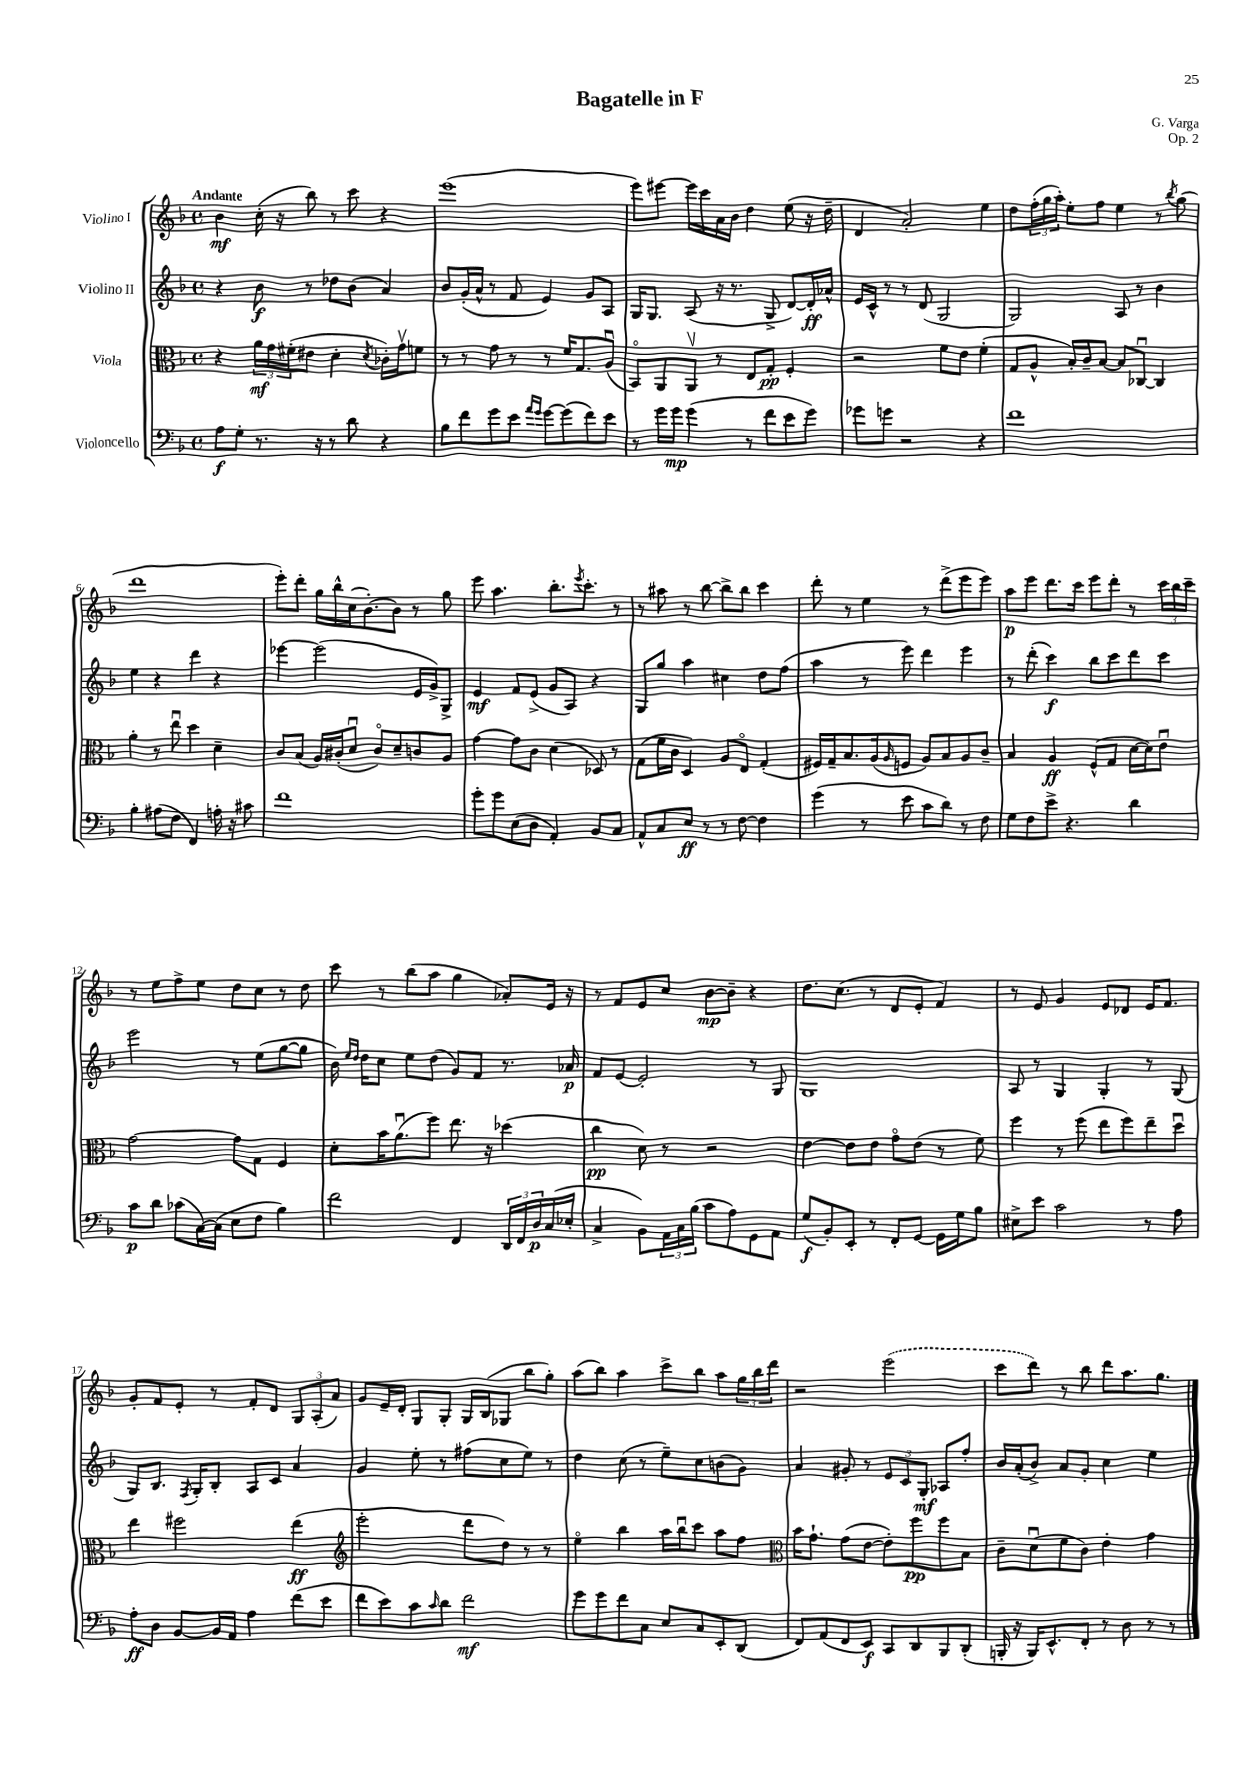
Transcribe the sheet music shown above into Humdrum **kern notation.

**kern	**kern	**kern	**kern
*staff4	*staff3	*staff2	*staff1
*clefF4	*clefC3	*clefG2	*clefG2
*k[b-]	*k[b-]	*k[b-]	*k[b-]
*M4/4	*M4/4	*M4/4	*M4/4
*met(c)	*met(c)	*met(c)	*met(c)
8A	4r	4r	4b-
8G'	.	.	.
8.r	24a	8b-	(16cc'
.	24g	.	.
.	.	.	16r
.	(24f#'	.	.
.	8e#	8r	8bb-)
16r	.	.	.
8r	4d'	8dd-	8r
8d	.	(8b-	8ccc
.	8qd	.	.
4r	16c-')	4a)	4r
.	16gv	.	.
.	8f	.	.
=	=	=	=
8B-	8r	8b-	(1eee
8f	8r	(16g'	.
.	.	16a^^	.
8g	8g	8r	.
8e	8r	8f	.
16qqa	.	.	.
16qqg	.	.	.
[8g	8r	4e)	.
(8g]	16f	.	.
.	8.G	.	.
8f)	.	8g	.
8e	(8Au	8A	.
=	=	=	=
8r	8BB-o)	16G	8eee)
.	.	8.G	.
16g	8AA	.	[8eee#
16g	.	.	.
(4g	8AAv	(8A	16eee#]
.	.	.	16ccc
.	8r	16r	16a
.	.	8.r	16b-
8r	8E	.	4dd
8f	8G'	8G^	.
8e	4F'	[8d)	(8ee
8g)	.	16d']	16r
.	.	16a-^^	16dd~
=	=	=	=
8g-	2r	16e	4d
.	.	16c^^	.
8g	.	8r	.
2r	.	8r	2a')
.	.	(8d	.
.	8f	2G	.
.	8e	.	.
4r	(4f'	.	4ee
=	=	=	=
1f	8G	2G)	8dd
.	8A^^	.	(24ff'
.	.	.	24gg
.	.	.	24aa')
.	16B-')	.	8ee'
.	16c~	.	.
.	[8B-	.	8ff
.	8B-]	8A	4ee
.	[8C-u	8r	.
.	4C-]	4b-	8r
.	.	.	8qbb-
.	.	.	(8gg
=	=	=	=
4B-'	4a'	4ee	1ddd
(8A#	8r	4r	.
8F	8eeu	.	.
4FF)	4dd	4ddd	.
16A'	4d~	4r	.
16r	.	.	.
8c#	.	.	.
=	=	=	=
1f	8c	[4eee-	8eee')
.	(8B-	.	8ddd'
.	16A)	(2eee-]	16gg
.	(16c#'	.	16bb-^^
.	8du	.	(16cc
.	.	.	[8.b-')
.	8c#o)	.	.
.	8d~	.	8b-]
.	8c	16e	8r
.	.	16g^)	.
.	8A	8G^	8gg
=	=	=	=
8g'	[4g	4e	8eee
8g	.	.	4.aa
(8E	8g]	8f	.
8D	8c	(8e^	.
4AA')	(4d	8g	8.bb-'
.	.	8A)	.
.	.	.	8qeee
.	.	.	8.ccc'
8BB-	8D-)	4r	.
8C	8r	.	8r
=	=	=	=
8AA^^	(8G	8G	8r
8C	16f	8gg	8aa#
.	16c	.	.
8E	4D)	4aa	8r
8r	.	.	[8bb-
8r	8A	4cc#	8bb-^]
[8F	8Eo	.	8bb-
4F]	(4G'	8dd	4ccc
.	.	(8ff	.
=	=	=	=
(4g	16F#)	4aa	8ddd'
.	16G~	.	.
.	8.B-	.	8r
8r	.	8r	4ee
.	(16A	.	.
.	16qqA	.	.
8e	8F	8eee)	.
8c	8A)	4ddd	8r
8d)	8B-	.	(8ddd^
8r	8A	4eee	8eee
8F	8c~	.	8eee)
=	=	=	=
8G	4B-	8r	8aa
8F	.	(8ddd'	8eee
8e^	4A	4ccc)	8.ddd
4.r	.	.	.
.	.	.	16ccc
.	(8F^^	8bb-	8eee
.	8G	8ccc	8ddd'
4d	[16d	8ddd	8r
.	16d])	.	.
.	8eu	8ccc	24ccc
.	.	.	24bb-
.	.	.	24ccc~
=	=	=	=
8c	[2g	2eee	8r
8d	.	.	8ee
(8c-	.	.	8ff^
[16C)	.	.	8ee
(16C]	.	.	.
8E	8g]	8r	8dd
8F	8G	(8ee	8cc
4B-)	4F	[8gg	8r
.	.	8gg]	8dd
=	=	=	=
2f	8d'	16b-)	8ccc
.	.	16qqee	.
.	.	16qqdd	.
.	.	16dd	.
.	16b-	8cc	8r
.	(8.au	.	.
.	.	8ee	(8bb-
.	8ff)	(8dd	8aa
4FF	8.ee	8g)	4gg
.	.	8f	.
.	16r	.	.
24DD	(4dd-	8.r	8a-')
24FF	.	.	.
24D	.	.	.
(16C	.	.	16e
16E-'	.	16a-	16r
=	=	=	=
4C^	4cc	8f	8r
.	.	[8e	8f
8BB-)	8d)	2e']	8e
24AA	8r	.	8cc
24C	.	.	.
(24B-	.	.	.
8c	2r	.	[8b-
8A)	.	.	8b-~]
8GG	.	8r	4r
8AA	.	8G	.
=	=	=	=
(8G	[4e	1G	8.dd
8BB-')	.	.	.
.	.	.	(8.cc
8EE'	8e]	.	.
8r	8e	.	8r
8FF'	8go	.	8d
[8GG	(8e	.	8e'
16GG]	8r	.	4f)
16G	.	.	.
8B-	8f)	.	.
=	=	=	=
8E#^	4ff	8A	8r
8e	.	8r	8e
2c	8r	4G	4g
.	(8ff	.	.
.	8ee	4G'	8e
.	8ff)	.	8d-
8r	8ee~	8r	16e
.	.	.	8.f
8A	8ddu	(8G	.
=	=	=	=
8A'	4ee	8G)	8g'
8D	.	8.B-	8f
[8BB-	2ff#	.	8e'
.	.	8qF	.
.	.	16G'	.
16BB-]	.	8B-'	8r
16AA	.	.	.
4A	.	8A	8f'
.	.	8c	8d
(8f	(4ee	4a	12G
.	.	.	(12A'
8e	.	.	.
.	.	.	12a)
=	=	=	=
*	*clefG2	*	*
8f	2eee'	4g	8g
8e)	.	.	16e~
.	.	.	16d'
8c	.	8ee'	8G
16qqc	.	.	.
8d	.	8r	8G'
2f	8ddd	(8ff#	16G
.	.	.	(16B-
.	8dd)	8cc	8G-
.	8r	8ee)	8bb-
.	8r	8r	8gg')
=	=	=	=
8g	4eeo	4dd	(8aa
8g	.	.	8bb-)
8f	4bb-	(8cc	4aa
8C	.	8r	.
8E	16aa	8ee~)	8ccc^
.	16bb-u	.	.
8C	8ccc	8cc	8bb-
8EE'	8aa	(8b	8aa
(8DD	8ff	8g)	24gg
.	.	.	24bb-
.	.	.	24ddd
=	=	=	=
*	*clefC3	*	*
8FF)	16b-	4a	2r
.	8.g`	.	.
(8AA	.	.	.
8FF	(8g	8g#'	.
8EE)	[8e	8r	.
8CC	8e'])	12e	(2eee
.	.	12c	.
8DD	8ff	.	.
.	.	12G'	.
8BBB-	8ff	8A-	.
(8DD'	8B-	8ff'	.
=	=	=	=
16BBB'	8c~	16b-	8ccc
16r	.	(16a'	.
16BBB)	(8du	8b-^)	8ddd)
8.EE^^	.	.	.
.	8f	8a	8r
8FF'	8c)	8g'	8bb-
8r	4e'	4cc	8ddd
8D	.	.	8.aa
8r	4g	4ee	.
.	.	.	8.gg
8r	.	.	.
==	==	==	==
*-	*-	*-	*-
